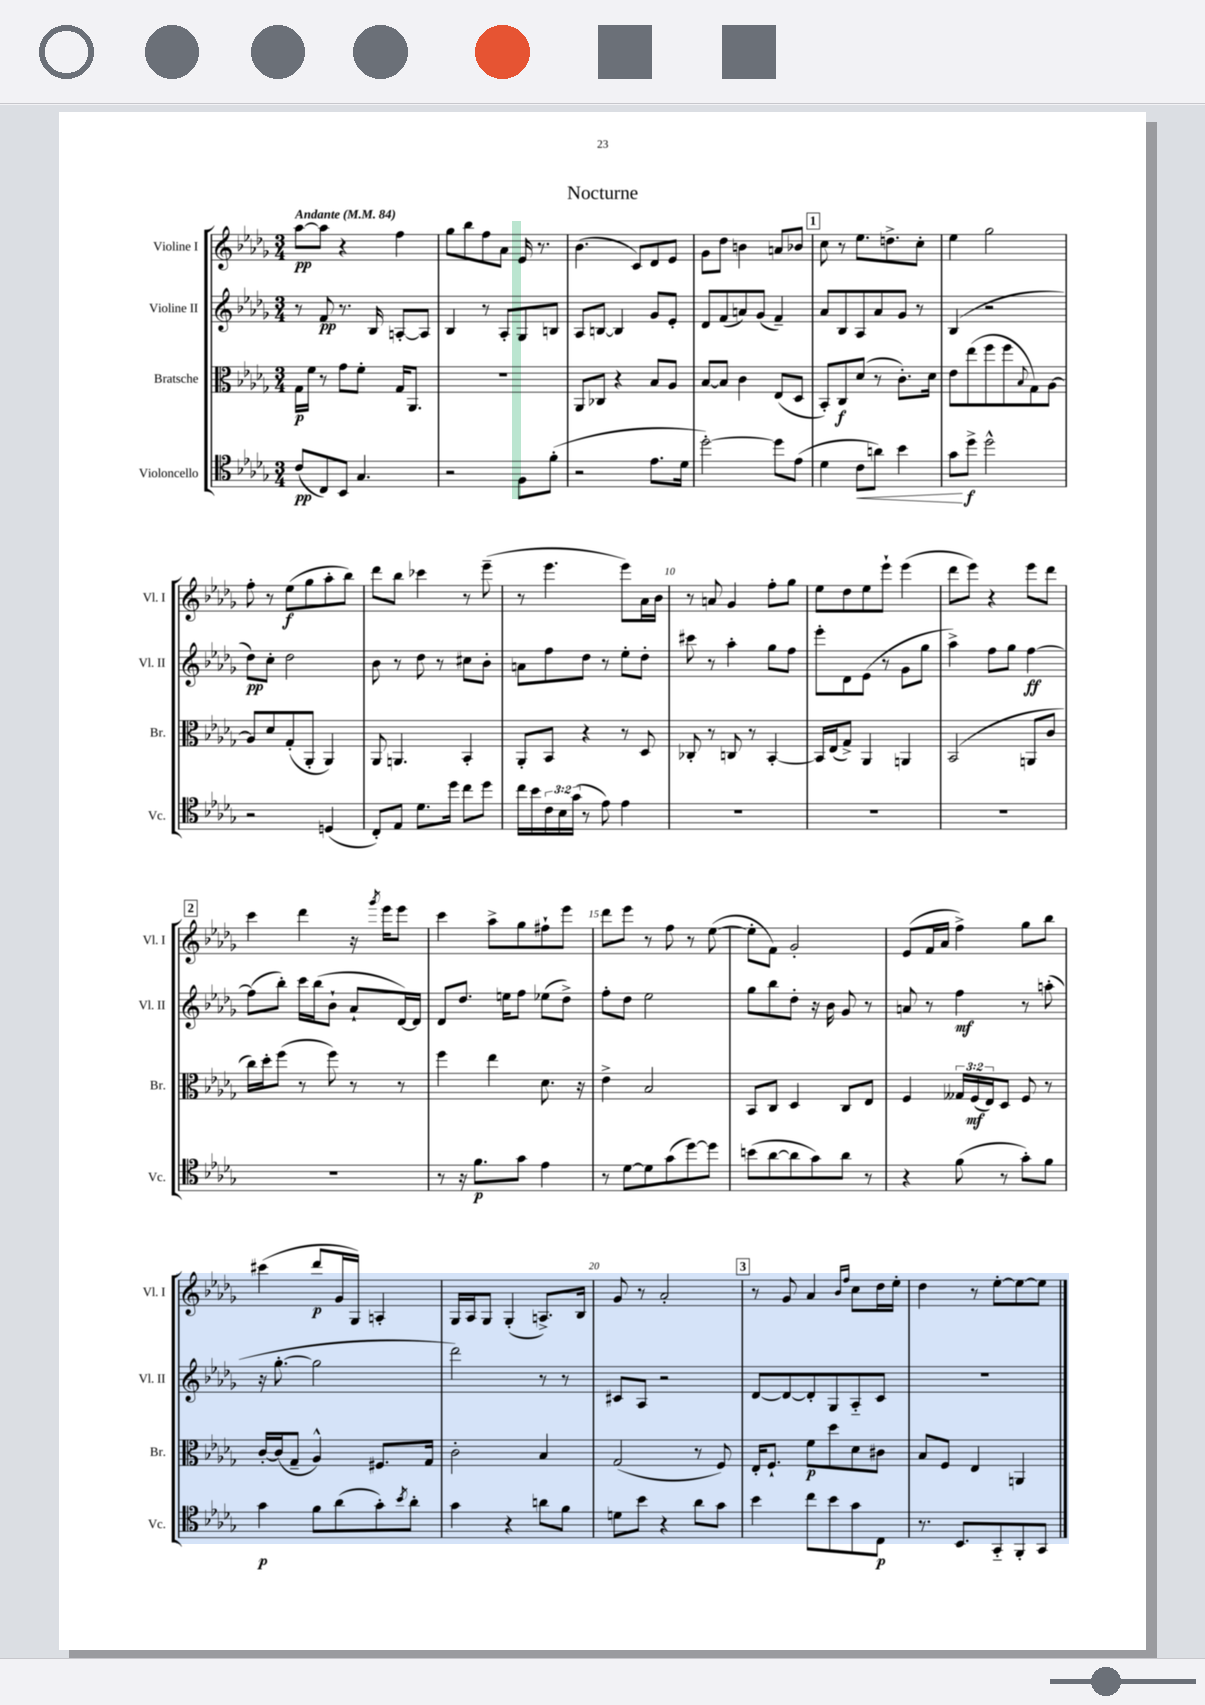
\header { title = "Nocturne" }
<<
\new StaffGroup <<
\new Staff = "s0" \with { instrumentName = "Violine I" shortInstrumentName = "Vl. I" } {
    \clef treble \key des \major \numericTimeSignature \time 3/4 \tempo "Andante" 4 = 84
    aes''8~\pp aes''8 r4 f''4 |
    ges''8 bes''8 f''8 aes'8 ees'16 r8. |
    bes'4.( c'8) des'8 ees'8 |
    ges'8 des''8 b'4 a'8 bes'8 |
    \mark \markup { \box "1" } c''8 r8 ees''8. d''8.-> c''8-. |
    ees''4 ges''2 |
    f''8-. r8 ees''8\f( ges''8 aes''8-. bes''8) |
    des'''8 bes''8 ces'''4 r8 ees'''8--( |
    r8 ees'''4. ees'''8) aes'16 bes'16 |
    r8 a'8 ges'4 f''8-. ges''8 |
    ees''8 des''8 ees''8 ees'''8-! ees'''4( |
    des'''8 ees'''8) r4 ees'''8 des'''8 |
    \mark \markup { \box "2" } c'''4 des'''4 r16 \acciaccatura { ges'''8 } ees'''16 ees'''8 |
    c'''4 aes''8-> ges''8 fis''8-! ees'''8 |
    des'''8 ees'''8 r8 f''8 r8 ees''8~( |
    ees''8-. f'8) ges'2-. |
    ees'8( f'16 aes'16 f''4->) ges''8 bes''8 |
    cis'''4( des'''8\p ges'16 ges16) a4-. |
    ges16 aes16 ges8 ges4-.( a8.->) bes16 |
    ges'8 r8 aes'2-. |
    \mark \markup { \box "3" } r8 ges'8 aes'4 \grace { bes'16 f''16 } c''8 des''16 ees''16-. |
    des''4 r8 ees''8~-. ees''8~ ees''8 \bar "|." |
}
\new Staff = "s1" \with { instrumentName = "Violine II" shortInstrumentName = "Vl. II" } {
    \clef treble \key des \major \numericTimeSignature \time 3/4
    r8 f'8\pp r8. bes16 a8~-. a8 |
    bes4 r8 aes8-. ges8 b8 |
    aes8 b8~ b4 ges'8 ees'8-. |
    des'8 f'8( a'8) ges'8( f'4--) |
    \mark \markup { \box "1" } aes'8 bes8 aes8 aes'8 ges'8 r8 |
    bes4( r2 |
    des''8\pp) c''8-. des''2 |
    bes'8 r8 des''8 r8 cis''8 bes'8-. |
    a'8 f''8 des''8 r8 ees''8-. des''8-. |
    cis'''8 r8 aes''4-. ges''8 f''8 |
    ees'''8-. des'8 ees'8( r8 ges'8 ges''8 |
    aes''4->) f''8 ges''8 f''4~\ff |
    \mark \markup { \box "2" } f''8( bes''8-.) c'''16 bes''16( bes'8-! aes'8-! des'16~) des'16 |
    des'8 des''8. e''16 f''8 ees''8( des''8->) |
    f''8-. des''8 ees''2 |
    ges''8 bes''8 des''8-. r16 bes'16 ges'8 r8 |
    a'8 r8 f''4\mf r8 a''8-.( |
    r16 ges''8.~-. ges''2 |
    des'''2) r8 r8 |
    cis'8 aes8 r2 |
    \mark \markup { \box "3" } des'8~ des'8~ des'8-. ges8 aes8-_ c'8 |
    R2. \bar "|." |
}
\new Staff = "s2" \with { instrumentName = "Bratsche" shortInstrumentName = "Br." } {
    \clef alto \key des \major \numericTimeSignature \time 3/4 \override Staff.TupletNumber.text = #tuplet-number::calc-fraction-text
    ges16\p f'16 r8 ges'8 f'8-. ges16 aes,8. |
    R2. |
    aes,8 ces8 r4 bes8 aes8 |
    bes8~ bes8 c'4 ees8( des8 |
    \mark \markup { \box "1" } bes,8-.) c8\f des'8( r8 c'8.-.) des'16 |
    ees'8 ees''8( f''8 f''8 \appoggiatura { bes8 } ges8) aes8~ |
    aes8 des'8 ges8-.( aes,8-. aes,4) |
    aes,8 a,4. bes,4-. |
    aes,8-. bes,8 r4 r8 des8 |
    ces8-. r8 c8 r8 bes,4~-. |
    bes,16 ees16( ges8->) aes,4 a,4 |
    bes,2( a,8 c'8 |
    \mark \markup { \box "2" } c''16) des''16-. f''8( r8 f''8) r8 r8 |
    f''4 ees''4 des'8. r16 |
    ees'4-> bes2 |
    bes,8 c8 des4 c8 ees8 |
    f4 \tuplet 3/2 { geses16 f16\mf( ees16) } des8 f8 r8 |
    c'16~-. c'16( ges8-- aes4-^) fis8. ges16 |
    c'2-. bes4 |
    ges2( r8 f8) |
    \mark \markup { \box "3" } ees16-. f8.-! f'8\p des''8 des'8 cis'8 |
    bes8 f8 ees4 a,4 \bar "|." |
}
\new Staff = "s3" \with { instrumentName = "Violoncello" shortInstrumentName = "Vc." } {
    \clef tenor \key des \major \numericTimeSignature \time 3/4 \override Staff.TupletNumber.text = #tuplet-number::calc-fraction-text
    c'8\pp( c8) bes,8 ges4. |
    r2 f8 f'8-.( |
    r2 ees'8. des'16 |
    des''2~-.) des''8 ees'8( |
    \mark \markup { \box "1" } des'4 c'8\< a'8) bes'4 |
    ges'8\! des''8->\f des''2-^ |
    r2 d4( |
    c8-.) ees8 des'8. des''16 c''8 des''8 |
    c''16 bes'16 \tuplet 3/2 { c'16 bes16 ges'16( } r8 ees'8) ees'4 |
    R2. |
    R2. |
    R2. |
    \mark \markup { \box "2" } R2. |
    r8 r16 f'8.\p ges'8 ees'4 |
    r8 des'8~ des'8 ges'8( des''8~) des''8 |
    b'8( aes'8~ aes'8 ges'8) aes'8 r8 |
    r4 f'8( r8 ges'8-.) f'8 |
    ges'4\p f'8 aes'8( ges'8-.) \acciaccatura { bes'8 } aes'8-. |
    ges'4 r4 a'8 f'8 |
    d'8 bes'8 r4 aes'8 ges'8 |
    \mark \markup { \box "3" } bes'4 c''8 bes'8 ges'8 c8\p |
    r8. bes,8. ges,8-_ f,8-. ges,8 \bar "|." |
}
>>
>>
\layout { \context { \Score \override BarNumber.break-visibility = ##(#f #t #t) barNumberVisibility = #(every-nth-bar-number-visible 5) } }
